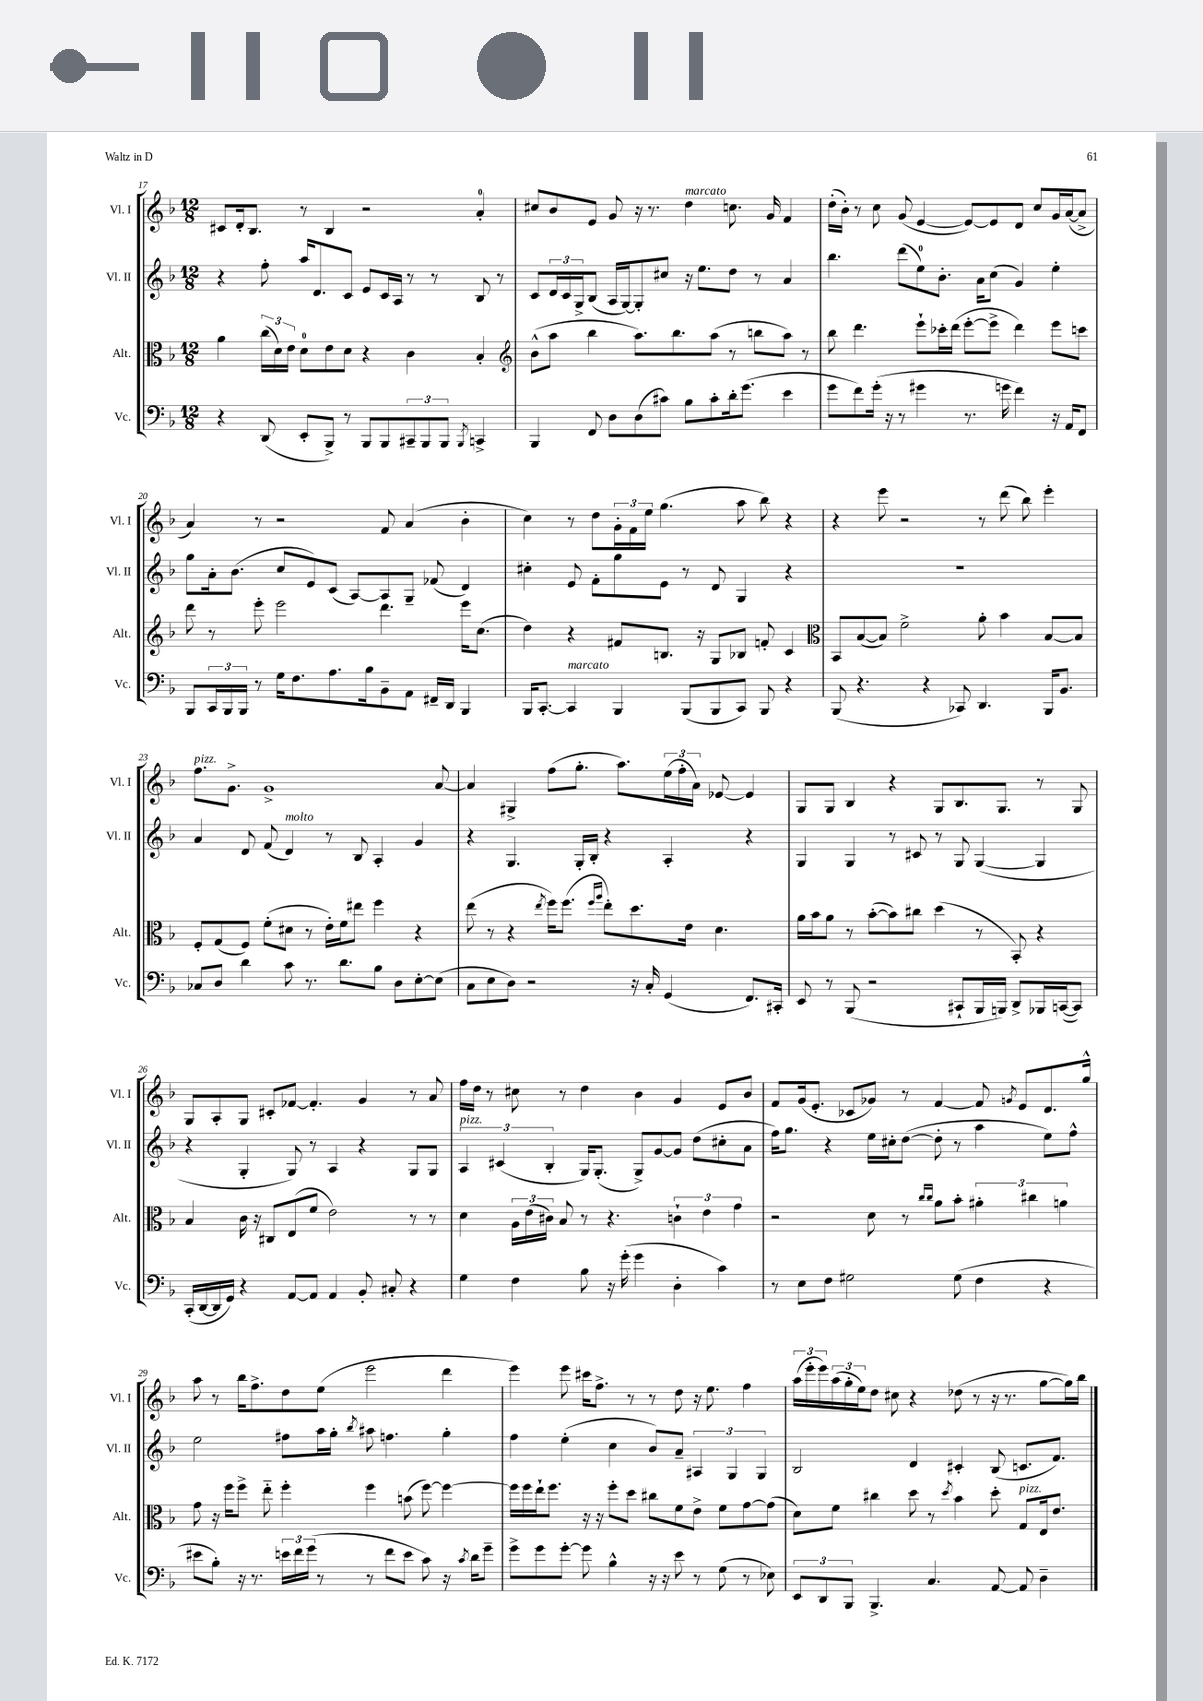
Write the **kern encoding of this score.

**kern	**kern	**kern	**kern
*staff4	*staff3	*staff2	*staff1
*clefF4	*clefC3	*clefG2	*clefG2
*k[b-]	*k[b-]	*k[b-]	*k[b-]
*M12/8	*M12/8	*M12/8	*M12/8
4r	4a	4r	8c#
.	.	.	16d'
.	.	.	8.B-
(8DD	(24cc	8ff'	.
.	24d)	.	.
.	24e	.	.
8EE'	8d	16aa	8r
.	.	8.d	.
8BBB-^)	8e	.	4B-
8r	8d	8c	.
8BBB-	4r	8e	2r
8BBB-	.	16c	.
.	.	16A	.
12CC#~	4c	8r	.
12BBB-	.	.	.
.	.	8r	.
12BBB-	.	.	.
8qBBB-	.	.	.
4CC^	4B-'	8B-	4a'
.	.	8r	.
=	=	=	=
*	*clefG2	*	*
4BBB-	(8b-^^	8c	8cc#
.	8aa	24d	8b-
.	.	24c	.
.	.	24G^	.
8FF	4bb-	(8B-	8e
8D	.	16A	8g
.	.	[16G)	.
(8D	8.aa)	8G']	16r
.	.	.	8.r
8c#)	.	8cc#	.
.	8.bb-	.	.
8B-	.	16r	4dd
.	.	8.ee	.
8c#'	(8aa	.	.
16d'	8r	8dd	8.cc
(8.g	.	.	.
.	8bb	8r	.
.	.	.	16g
4e	8aa)	4a	4f
.	8r	.	.
=	=	=	=
8g	8bb-	4.bb-	(16dd'
.	.	.	16b-')
8f)	4.ddd	.	8r
(16g'	.	.	8cc
16r	.	.	.
8r	.	(8ddd	(8g
4g#	8eee`	8ee)	[4e
.	16ccc-'	8.b-'	.
.	(16ddd	.	.
8.r	[8eee'	.	8e_)
.	.	16a	.
.	8eee^]	(8cc	8e]
16g	.	.	.
4f)	4ddd)	4g)	8d
.	.	.	8cc
16r	8eee	4ee'	16g
16AA	.	.	([16a
8FF	8ccc	.	8a^]
=	=	=	=
8BBB-	8ddd	8gg	4a)
24CC	8r	16a'	.
24BBB-	.	.	.
.	.	(8.b-	.
24BBB-	.	.	.
8r	8eee'	.	8r
16G	2eee	8cc	2r
8.F	.	.	.
.	.	8e)	.
8.A	.	(8c	.
.	.	[8A)	.
16B-	.	.	.
8BB-~	4.ddd	8A]	8f
8AA	.	8G~	(4a
16FF#~	.	(8f-	.
16DD	.	.	.
4BBB-	16eee	4d)	4b-'
.	(8.cc	.	.
=	=	=	=
16BBB-	4dd)	4cc#'	4cc)
[8.CC'	.	.	.
4CC]	4r	8e	8r
.	.	8f'	8dd
4BBB-	8f#	8gg	24g'
.	.	.	24f
.	.	.	24ee
.	8.B	8e	(4.gg
(8BBB-	.	8r	.
.	16r	.	.
8BBB-	8G	8d	.
8CC)	8B-	4G	8aa
8BBB-	8f'	.	8bb-)
4r	4c	4r	4r
=	=	=	=
*	*clefC3	*	*
(8BBB-	8BB-	1.r	4r
4.r	([8B-	.	.
.	8B-])	.	8eee
.	2f^	.	2r
4r	.	.	.
8CC-)	.	.	.
4.DD	8a'	.	8r
.	4b-	.	(8ddd
.	.	.	8bb-)
16BBB-	[8B-	.	4eee'
8.BB-	.	.	.
.	8B-]	.	.
=	=	=	=
8C-	8F'	4a	8.ff
8D	(8G	.	.
.	.	.	8.g^
4d	8F)	8d	.
.	(8f'	(8f	1g^
8c	8d#	4d)	.
8.r	8r	.	.
.	16e')	8r	.
8.d	16f	.	.
.	8ee#	8B-	.
8B-	4ff	4A'	.
8D	.	.	.
[8E'	4r	4g	.
(8E]	.	.	[8a
=	=	=	=
8C	(8ee	4r	4a]
8E	8r	.	.
8D)	4r	4.G	4G#^
2r	.	.	.
.	8qee	.	.
.	16ff)	.	(8ff
.	(8.ff	.	.
.	.	16G'	8.gg'
.	.	16B-'	.
.	16qqff	.	.
.	16qqaa	.	.
.	8ee')	4r	.
.	.	.	8.aa)
16r	8.dd	.	.
16C'	.	.	.
(4GG	.	4A'	(24ee
.	.	.	24ff'
.	16e	.	.
.	.	.	24a)
.	4.d	.	[8e-
8.FF)	.	4r	4e-]
16CC#'	.	.	.
=	=	=	=
8EE	16a	4G	8G
.	16b-	.	.
8r	8a	.	8G
(8BBB-	8r	4G	4B-
2r	([8b-'	.	.
.	8b-])	8r	4r
.	8cc#	8c#	.
.	(4dd	8r	8G
8CC#`	.	8G	8.B-
16BBB-	8r	([4G	.
16BBB)	.	.	8.G
8DD^	8BB-')	.	.
16BBB-	4r	4G]	8r
([16CC	.	.	.
8CC])	.	.	8G
=	=	=	=
(16CC'	4B-	4r	8G
[16DD	.	.	.
16DD]	.	.	8A'
16GG)	.	.	.
4r	16c	4G'	8G
.	16r	.	.
.	8C#	.	8c#'
[8AA	(8E	8G)	[8f-
8AA]	8f	8r	4.f-']
4AA	2e)	4A	.
8BB-'	.	4r	4g
8C#'	.	.	.
4r	8r	8G	8r
.	8r	8G	8a
=	=	=	=
4G	4d	6A	16ff
.	.	.	16dd
.	.	.	8r
.	.	(6c#	.
4F	24A	.	8cc#
.	(24e	.	.
.	24c#)	6B-'	.
.	8B-	.	8r
8B-	8r	16G)	4dd
.	.	(8.G'	.
16r	4.r	.	.
(16g'	.	.	.
4g	.	8G^)	4b-
.	.	[8g	.
4D'	6c`	8g]	4g
.	.	(8dd	.
.	6e	.	.
4c)	.	8cc#'	8e
.	6g	.	.
.	.	8a	8b-
=	=	=	=
8r	2r	16ff)	8f
.	.	8.gg	.
8E	.	.	(16g
.	.	.	8.e'
8F	.	4r	.
2G#	.	.	8c-
.	8d	16ee	8g-)
.	.	16cc#'	.
.	8r	([8dd	8r
.	16qqcc	.	.
.	16qqcc	.	.
.	8a	8dd']	[4f
(8G#	8b-'	8r	.
4F	6a#'	4aa	8f]
.	.	.	8qg
.	.	.	8e
.	6cc#	.	.
4r	.	8ee)	8.d
.	6a	.	.
.	.	8ff^^	.
.	.	.	16gg^^
=	=	=	=
8e#	8g	2ee	8aa
8B-')	16r	.	8r
.	16ff	.	.
16r	8ff^	.	16bb-
8.r	.	.	8.ff^
.	8ee'~	.	.
24e	4ff'	8ff#	8dd
24f	.	.	.
(24g	.	.	.
8r	.	16aa	(8ee
.	.	16gg'	.
.	.	8qbb-	.
8r	4ff	8aa#	2eee
8f	.	4.ff	.
8e	(8b	.	.
8c)	[8ff)	.	.
16r	4ff_	4gg'	4ddd
8qc	.	.	.
16d	.	.	.
8g~	.	.	.
=	=	=	=
8g^	16ff]	4ff	4eee)
.	16ff	.	.
8g	16ee`	.	.
.	8.ff	.	.
[8g'	.	(4ee'	8eee
8g]	16r	.	16ccc#
.	16r	.	8.ff^
4B-^^	8ff'	4cc	.
.	8dd	.	8r
16r	8cc#	8b-)	8r
16r	.	.	.
8e	8f	8a~	8dd
8r	8e^	6A#	16r
.	.	.	8.ee
(8G	8f	.	.
.	.	6G	.
8r	[8g	.	4ff
.	.	6G	.
8E-)	(8g]	.	.
=	=	=	=
12EE	8d)	2B-	(24aa
.	.	.	24eee'
12DD	.	.	24eee)
.	8f	.	(24aa
12BBB-	.	.	24gg'
.	.	.	24ee)
4.BBB-^	4cc#	.	8dd
.	.	.	8cc#
.	8dd	4d	4r
4.C	8r	.	.
.	8qdd	.	.
.	4b-	4c#'	(8dd-
.	.	.	8r
[8AA	8dd'	(8B-	16r
.	.	.	8.r
8AA]	8G	8.c	.
4D~	16E	.	[8gg
.	8.e	8.f)	.
.	.	.	16gg])
.	.	.	16bb-
==	==	==	==
*-	*-	*-	*-
